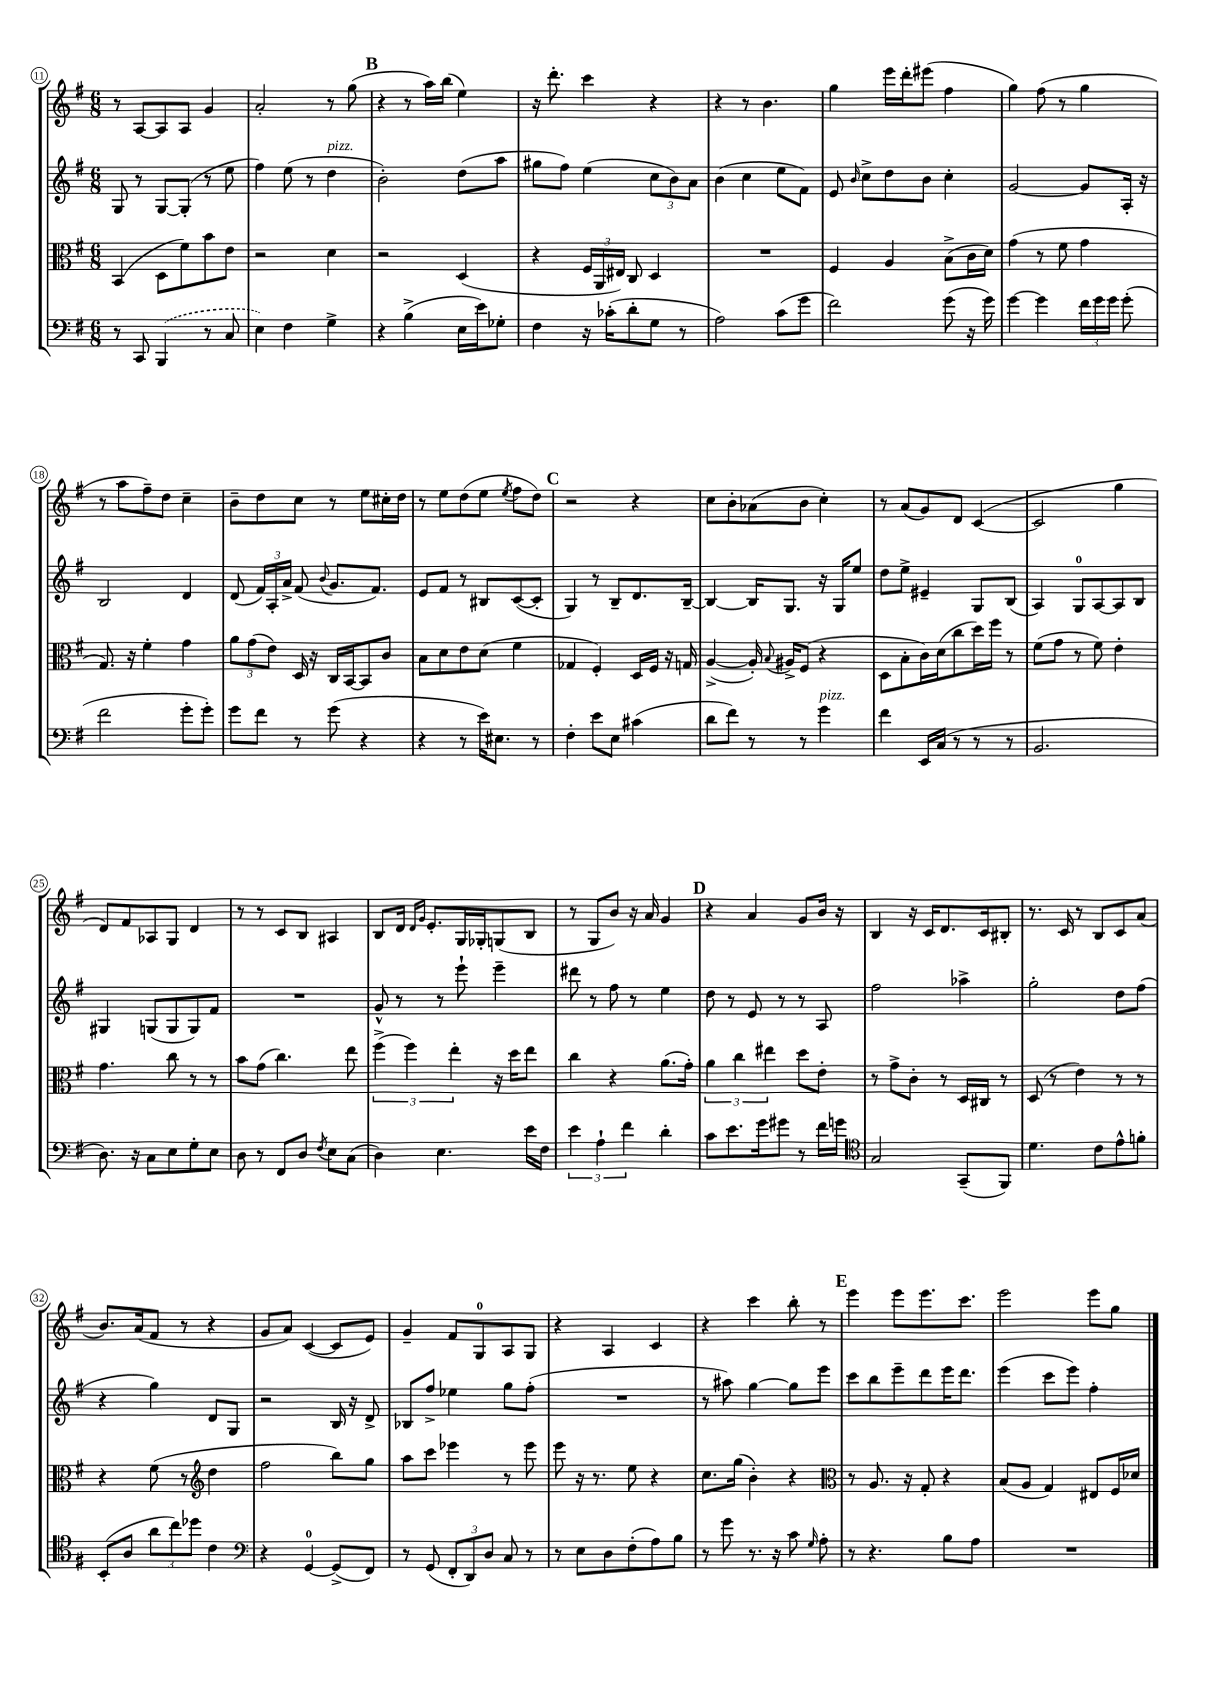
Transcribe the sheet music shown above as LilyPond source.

<<
\new StaffGroup <<
\new Staff = "s0" {
    \clef treble \key g \major \numericTimeSignature \time 6/8
    \autoBeamOff r8 a8[~ a8 a8] g'4 |
    a'2-. r8 g''8( |
    \mark \markup { \bold "B" } r4 r8 a''16[) b''16]( e''4) |
    r16 d'''8.-. c'''4 r4 |
    r4 r8 b'4. |
    g''4 e'''16[ d'''16-. eis'''8]( fis''4 |
    g''4) fis''8( r8 g''4 |
    r8 a''8[ fis''8--) d''8] c''4-- |
    b'8[-- d''8 c''8] r8 e''8[ cis''16-. d''16] |
    r8 e''8[ d''8( e''8] \acciaccatura { e''8 } fis''8[ d''8]) |
    \mark \markup { \bold "C" } r2 r4 |
    c''8[ b'8-. aes'8( b'8] c''4-.) |
    r8 a'8[( g'8) d'8] c'4~( |
    c'2 g''4 |
    d'8[) fis'8 aes8 g8] d'4 |
    r8 r8 c'8[ b8] ais4 |
    b8[ d'16] \grace { d'16[ g'16] } e'8.[-. g16 ges16-. g8( b8] |
    r8 g8[ b'8]) r16 a'16 g'4 |
    \mark \markup { \bold "D" } r4 a'4 g'8[ b'16] r16 |
    b4 r16 c'16[ d'8. c'16 bis8]-. |
    r8. c'16 r8 b8[ c'8 a'8]( |
    b'8.[) a'16( fis'8] r8 r4 |
    g'8[ a'8]) c'4~( c'8[ e'8]) |
    g'4-- fis'8[ g8-0 a8 g8] |
    r4 a4 c'4 |
    r4 c'''4 b''8-. r8 |
    \mark \markup { \bold "E" } e'''4 e'''8[ e'''8. c'''8.] |
    e'''2 e'''8[ g''8] \bar "|." |
}
\new Staff = "s1" {
    \clef treble \key g \major \numericTimeSignature \time 6/8
    \autoBeamOff g8 r8 g8[~ g8]-.( r8 e''8 |
    fis''4) e''8( r8 d''4^\markup { \italic "pizz." } |
    \mark \markup { \bold "B" } b'2-.) d''8[( a''8] |
    gis''8[ fis''8]) e''4( \tuplet 3/2 { c''8[ b'8) a'8] } |
    b'4( c''4 e''8[ fis'8]) |
    e'8 \grace { b'16 } c''8[-> d''8 b'8] c''4-. |
    g'2~ g'8[ a16]-. r16 |
    b2 d'4 |
    d'8( \tuplet 3/2 { fis'16[) a16-. a'16]-> } fis'8( \appoggiatura { b'8 } g'8.[ fis'8.]) |
    e'8[ fis'8] r8 bis8[ c'8~( c'8]-. |
    \mark \markup { \bold "C" } g4) r8 b8[-- d'8. b16]~-- |
    b4~ b16[ g8.] r16 g16[ e''8] |
    d''8[ e''8]-> eis'4-- g8[ b8]( |
    a4) g8[-0 a8~ a8 b8] |
    gis4 g8[( g8 g8) fis'8] |
    R2. |
    g'8-^ r8 r8 e'''8-! e'''4-- |
    dis'''8 r8 fis''8 r8 e''4 |
    \mark \markup { \bold "D" } d''8 r8 e'8 r8 r8 a8 |
    fis''2 aes''4-> |
    g''2-. d''8[ fis''8]( |
    r4 g''4) d'8[ g8] |
    r2 b16 r16 d'8-> |
    bes8[ fis''8]-> ees''4 g''8[ fis''8]-.( |
    R2. |
    r8 ais''8) g''4~ g''8[ e'''8] |
    \mark \markup { \bold "E" } c'''8[ b''8 e'''8-- d'''8 e'''16 d'''8.] |
    e'''4( c'''8[ e'''8]) fis''4-. \bar "|." |
}
\new Staff = "s2" {
    \clef alto \key g \major \numericTimeSignature \time 6/8
    \autoBeamOff b,4( d8[ fis'8) b'8 e'8] |
    r2 d'4 |
    \mark \markup { \bold "B" } r2 d4( |
    r4 \tuplet 3/2 { fis16[ a,16 eis16]) } c8 d4 |
    R2. |
    fis4 a4 b8[->( c'16 d'16]) |
    g'4( r8 fis'8 g'4 |
    g8.) r16 fis'4-. g'4 |
    \tuplet 3/2 { a'8[ g'8( e'8]) } d16 r16 c16[ b,16~ b,8 c'8] |
    b8[ d'8 e'8 d'8]( fis'4 |
    \mark \markup { \bold "C" } ges4 fis4-.) d16[ fis16] r16 g16 |
    a4~->( a16-.) \appoggiatura { b8 } ais16[-> fis8]( r4 |
    d8[ b8-. c'16) d'16( c''8 d''16) fis''16] r8 |
    fis'8[( g'8] r8 fis'8) e'4-. |
    g'4. c''8 r8 r8 |
    b'8[ g'8]( c''4.) e''8 |
    \tuplet 3/2 { fis''4->( fis''4) e''4-. } r16 d''16[ e''8] |
    c''4 r4 a'8.[( g'16]-.) |
    \mark \markup { \bold "D" } \tuplet 3/2 { a'4 c''4 eis''4 } d''8[ e'8]-. |
    r8 g'8[-> c'8]-. r8 d16[ cis16] r8 |
    d8( r8 e'4) r8 r8 |
    r4 fis'8( r8 \clef treble d''4 |
    fis''2 b''8[) g''8] |
    a''8[ c'''8] ees'''4 r8 ees'''8 |
    e'''8 r16 r8. e''8 r4 |
    c''8.[ g''16]( b'4-.) r4 |
    \mark \markup { \bold "E" } \clef alto r8 a8. r16 g8-. r4 |
    b8[( a8] g4) eis8[ fis16 des'16] \bar "|." |
}
\new Staff = "s3" {
    \clef bass \key g \major \numericTimeSignature \time 6/8
    \autoBeamOff r8 c,8 \once \slurDashed b,,4( r8 c8 |
    e4) fis4 g4-> |
    \mark \markup { \bold "B" } r4 b4->( e16[ e'16) ges8]-. |
    fis4 r16 ces'16[-.( d'8-. g8] r8 |
    a2) c'8[( g'8] |
    fis'2) g'8( r16 g'16) |
    g'4~ g'4 \tuplet 3/2 { fis'16[ g'16 g'16] } g'8-.( |
    fis'2 g'8[-. g'8]-.) |
    g'8[ fis'8] r8 g'8( r4 |
    r4 r8 e'16[) eis8.] r8 |
    \mark \markup { \bold "C" } fis4-. e'8[ e8] cis'4( |
    d'8[ fis'8]) r8 r8 g'4^\markup { \italic "pizz." } |
    fis'4 e,16[ c16]( r8 r8 r8 |
    b,2. |
    d8.) r16 c8[ e8 g8-. e8] |
    d8 r8 fis,8[ d8] \acciaccatura { fis8 } e8[ c8]( |
    d4) e4. e'16[ fis16] |
    \tuplet 3/2 { e'4 a4-! fis'4 } d'4-. |
    \mark \markup { \bold "D" } c'8[ e'8. g'16 gis'8] r8 fis'16[ g'16] |
    \clef tenor g2 g,8[--( fis,8]) |
    d'4. c'8[ e'8-^ f'8]-. |
    b,8[-.( a8] \tuplet 3/2 { a'8[ c''8) des''8] } c'4 |
    \clef bass r4 g,4-0~ g,8[->( fis,8]) |
    r8 g,8( \tuplet 3/2 { fis,8[-. d,8) d8] } c8 r8 |
    r8 e8[ d8 fis8-.( a8) b8] |
    r8 g'8 r8. r16 c'8 \grace { g16 } a8-. |
    \mark \markup { \bold "E" } r8 r4. b8[ a8] |
    R2. \bar "|." |
}
>>
>>
\layout { \context { \Score currentBarNumber = #11 \override BarNumber.stencil = #(make-stencil-circler 0.1 0.3 ly:text-interface::print) } }
